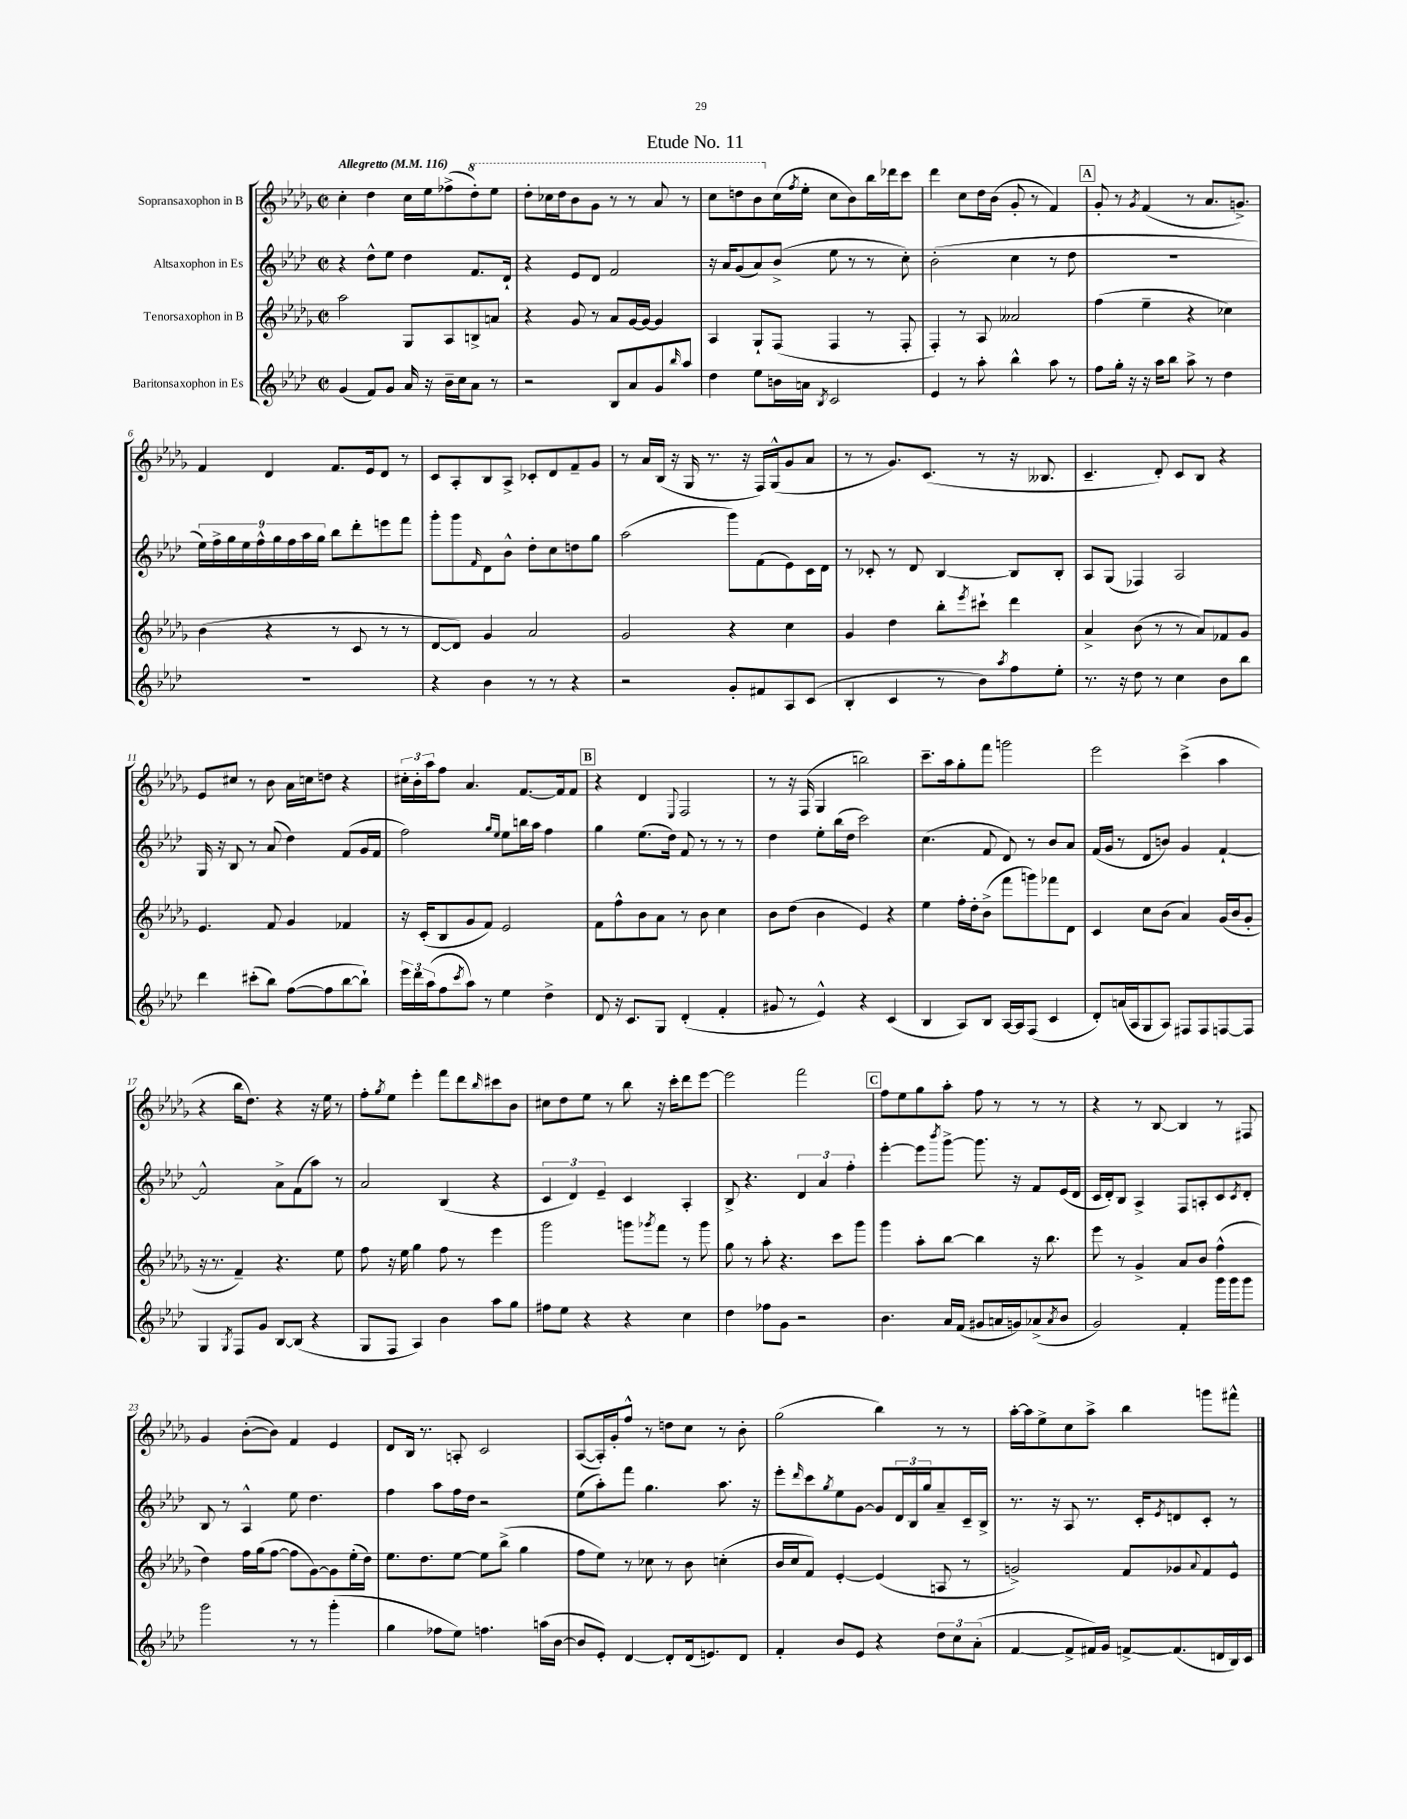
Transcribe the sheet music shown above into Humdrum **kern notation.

**kern	**kern	**kern	**kern
*staff4	*staff3	*staff2	*staff1
*clefG2	*clefG2	*clefG2	*clefG2
*k[b-e-a-d-]	*k[b-e-a-d-g-]	*k[b-e-a-d-]	*k[b-e-a-d-g-]
*M2/2	*M2/2	*M2/2	*M2/2
*met(c|)	*met(c|)	*met(c|)	*met(c|)
*MM116	*MM116	*MM116	*MM116
(4g	2aa-	4r	4cc'
8f)	.	8dd-^^	4dd-
8g	.	8ee-	.
16a-	8G-	4dd-	16cc
16r	.	.	16ee-
16b-~	8A-	.	(8ff-^
16cc	.	.	.
8a-	8B^	8.f	8ddd-')
8r	8a	.	8eee-
.	.	16d-`	.
=	=	=	=
2r	4r	4r	8ddd-'
.	.	.	16ccc-
.	.	.	16ddd-
.	8g-	8e-	8bb-
.	8r	8d-	8gg-
8B-	8a-	2f	8r
8a-	[16g-	.	8r
.	16g-_	.	.
8g	4g-]	.	8aa-
16qqbb-	.	.	.
8aa-	.	.	8r
=	=	=	=
4dd-	4A-	16r	8ccc
.	.	16a-	.
.	.	(8g	8ddd
8ee-	8G-`	8a-)	8bb-
16b	(8F	(8b-^	(16cc
.	.	.	8qff
16a	.	.	16ee-'
8qB-	.	.	.
2c	4F	8ee-	8cc
.	.	8r	8b-)
.	8r	8r	16bb-
.	.	.	16ddd-
.	8F'	8cc')	8ccc
=	=	=	=
4e-	4F')	(2b-'	4ddd-
8r	8r	.	8cc
8aa-'	8A-	.	16dd-
.	.	.	(16b-
4bb-^^	2a--	4cc	8g-'
.	.	.	8r
8aa-	.	8r	4f)
8r	.	8dd-	.
=	=	=	=
8ff	(4ff	1r	8g-'
16gg'	.	.	8r
16r	.	.	.
.	.	.	8qg-
16r	4ee-~	.	(4f
16aa-	.	.	.
8bb-	.	.	.
8aa-^	4r	.	8r
8r	.	.	8.a-
4dd-	4cc-)	.	.
.	.	.	8.g^)
=	=	=	=
1r	(4b-	18ee-)	4f
.	.	18ff^	.
.	.	18gg	.
.	.	18ee-	.
.	.	18ff^^	.
.	4r	.	4d-
.	.	18gg	.
.	.	18ff	.
.	.	18aa-	.
.	.	18gg	.
.	8r	8bb-	8.f
.	8c	8ddd-'	.
.	.	.	16e-
.	8r	8eee	8d-
.	8r	8fff	8r
=	=	=	=
4r	[8d-	8ggg'	8c
.	8d-])	8ggg	8A-'
.	.	16qqf	.
4b-	4g-	8d-	8B-
.	.	8b-^^	8A-^
8r	2a-	8dd-'	8c-'
8r	.	8cc	8d-
4r	.	8dd	8f~
.	.	8gg	8g-
=	=	=	=
2r	2g-	(2aa-	8r
.	.	.	16a-
.	.	.	(16B-
.	.	.	16r
.	.	.	16G-
.	.	.	8.r
8g'	4r	8ggg)	.
.	.	.	16r
8f#	.	(8f	16F)
.	.	.	(16G-^^
8A-	4cc	8e-)	8g-
(8c	.	16c	8a-
.	.	16d-	.
=	=	=	=
4B-'	4g-	8r	8r
.	.	8c-'	8r
4c	4dd-	8r	8.g-)
.	.	8d-	.
.	.	.	(8.c
8r	8bb-'	[4B-	.
.	8qeee-	.	.
8b-)	8ccc#`	.	8r
8qaa-	.	.	.
8ff	4ddd-	8B-]	16r
.	.	.	8.B--
8ee-'	.	8B-'	.
=	=	=	=
8.r	4a-^	8A-	4.c~
.	.	(8G	.
16r	.	.	.
8dd-	(8b-	4F-)	.
8r	8r	.	8d-')
4cc	8r	2A-	8c
.	8a-)	.	8B-
8b-	8f-	.	4r
8bb-	8g-	.	.
=	=	=	=
4ddd-	4.e-	16G	8e-
.	.	16r	.
.	.	8B-	8cc#
(8ccc#'	.	8r	8r
8bb-)	8f	(8a-	8b-
([8ff	4g-	4dd-)	16a-
.	.	.	16cc
8ff]	.	.	8dd
[8bb-	4f-	(8f	4r
8bb-`])	.	16g	.
.	.	16f	.
=	=	=	=
24eee-	16r	2ff)	24cc#'
24ddd-	.	.	24b-'
.	(16c'	.	.
(24aa-	.	.	24aa-
8ff	8B-	.	8ff
8qccc	.	.	.
8aa-)	8g-	.	4.a-
8r	8f)	.	.
.	.	16qqgg	.
.	.	16qqee-	.
4ee-	2e-	8ee-	.
.	.	16bb	[8.f
.	.	16aa-	.
4dd-^	.	4ff	.
.	.	.	16f]
.	.	.	8f
=	=	=	=
8d-	8f	4gg	4r
16r	8ff^^	.	.
8.c	.	.	.
.	8b-	(8.ee-	4d-
8G	8a-	.	.
.	.	16dd-)	.
.	.	.	8qqE-
(4d-'	8r	8f	2F
.	8b-	8r	.
4f'	4cc	8r	.
.	.	8r	.
=	=	=	=
8g#	8b-	4dd-	8r
8r	(8dd-	.	16r
.	.	.	(16F
4e-^^)	4b-	8ee-'	4G-
.	.	(16bb-	.
.	.	16dd-	.
4r	4e-)	2ccc)	2bb)
(4c	4r	.	.
=	=	=	=
4B-	4ee-	(4.cc	8.ccc~
.	.	.	16aa-
8A-)	16ff'	.	8gg-'
.	16dd-'	.	.
8B-	(8b-^	8f	8fff
[16A-	8fff	8d-)	2ggg
16A-]	.	.	.
(8F	8ggg)	8r	.
4c	8fff-	8b-	.
.	8d-	8a-	.
=	=	=	=
8d-')	4c	(16f	2eee-
.	.	16g	.
(16a	.	8r	.
16A-	.	.	.
8G	8cc	8d-	.
8A-)	(8b-	8b)	.
8F#	4a-)	4g	(4ccc^
8F#	.	.	.
[8F	(16g-	[4f`	4aa-
.	16b-	.	.
8F]	8g-'	.	.
=	=	=	=
4G	16r	2f^^]	4r
.	8.r	.	.
8qG	.	.	.
8F	4f~)	.	16bb-
.	.	.	8.dd-)
8g	.	.	.
[8B-	4.r	8a-^	4r
(8B-]	.	(8f	.
4r	.	8aa-)	16r
.	.	.	16ee-
.	8ee-	8r	8r
=	=	=	=
8G	8ff	2a-	8ff'
.	.	.	8qgg-
8F	16r	.	8ee-
.	16ee-	.	.
4A-)	4gg-	.	4eee-'
4b-	8ff	(4B-	8fff
.	8r	.	8ddd-
.	.	.	16qqbb-
8aa-	4eee-	4r	8ccc#
8gg	.	.	8b-
=	=	=	=
8ff#	2ggg-	6c	8cc#
8ee-	.	.	8dd-
.	.	6d-)	.
4r	.	.	8ee-
.	.	6e-~	.
.	.	.	8r
4r	8ggg	4c	8bb-
.	8qggg-	.	.
.	8fff	.	16r
.	.	.	16ccc'
4cc	8r	4A-'	8ddd-
.	8ggg-	.	[8eee-
=	=	=	=
4dd-	8gg-	8B-^	2eee-]
.	8r	4.r	.
8ff-	8aa-'	.	.
8g	4.r	.	.
2r	.	6d-	2fff
.	.	6a-	.
.	8ccc	.	.
.	.	6ff'	.
.	8ggg-	.	.
=	=	=	=
4.b-	4ggg-	[4eee-'	8ff
.	.	.	8ee-
.	8aa-'	8eee-]	8gg-
.	.	8qbbb-	.
16a-	[8bb-	[8ggg^	8aa-'
(16f	.	.	.
8g#	4bb-]	8.ggg]	8ff
16a	.	.	8r
16g)	.	16r	.
(8a-^	16r	8f	8r
.	8.bb-	.	.
8qa-	.	.	.
8b-	.	(16e-	8r
.	.	16d-	.
=	=	=	=
2g)	8eee-	16c	4r
.	.	16d-')	.
.	8r	8B-	.
.	4g-^	4A-^	8r
.	.	.	[8B-
4f'	8a-	8F	4B-]
.	8b-	8A'	.
16ggg	(4ff^^	8c	8r
16ggg	.	.	.
.	.	8qc	.
8ggg	.	8d-'	8F#
=	=	=	=
2ggg	4dd-)	8B-	4g-
.	.	8r	.
.	16ff	4A-^^	([8b-'
.	(16gg-	.	.
.	[8ff	.	8b-])
8r	8ff]	8ee-	4f
8r	[8g-)	4.dd-	.
(4ggg'	8g-]	.	4e-
.	(16ee-'	.	.
.	16dd-)	.	.
=	=	=	=
4gg	8.ee-	4ff	8d-
.	.	.	16B-
.	8.dd-	.	8.r
8ff-	.	8aa-	.
8ee-)	[8ee-	16ff	8A'
.	.	16dd-	.
4.ff	8ee-]	2r	2c
.	(8bb-^	.	.
.	4gg-	.	.
(16aa	.	.	.
[16b-	.	.	.
=	=	=	=
8b-]	8ff	(8ee-	([8A-
8e-')	8ee-)	8aa-')	16A-'])
.	.	.	16g-'
[4d-	8r	8fff	8ff^^
.	8cc-	4.gg	8r
8d-']	8r	.	8dd
(16d-	8b-	.	8cc
8.e)	.	.	.
.	(4cc'	8.aa-	8r
8d-	.	.	8b-'
.	.	16r	.
=	=	=	=
4f'	16b-	8eee-'	(2gg-
.	16cc	.	.
.	.	16qqddd-	.
.	8f)	8ccc	.
.	.	8qgg	.
8b-	[4e-'	8ee-	.
8e-	.	[8g	.
4r	(4e-]	8g]	4bb-)
.	.	24d-	.
.	.	24B-	.
.	.	24gg	.
12dd-	8A	8a-~	8r
12cc	.	.	.
.	8r	16c~	8r
(12a-'	.	.	.
.	.	16B-^	.
=	=	=	=
[4f	2g^)	8.r	[16aa-'
.	.	.	16aa-]
.	.	.	8ee-^
.	.	16r	.
8f^]	.	8A-	8cc
16f#)	.	8.r	8aa-^
16g	.	.	.
[8f^	8f	.	4bb-
.	.	16c'	.
.	.	8qe-	.
(8.f]	8g-	8d	.
.	8qqa-	.	.
.	8f	8c'	8ggg
16d	.	.	.
16B-)	8e-^^	8r	8fff#^^
16c	.	.	.
==	==	==	==
*-	*-	*-	*-
